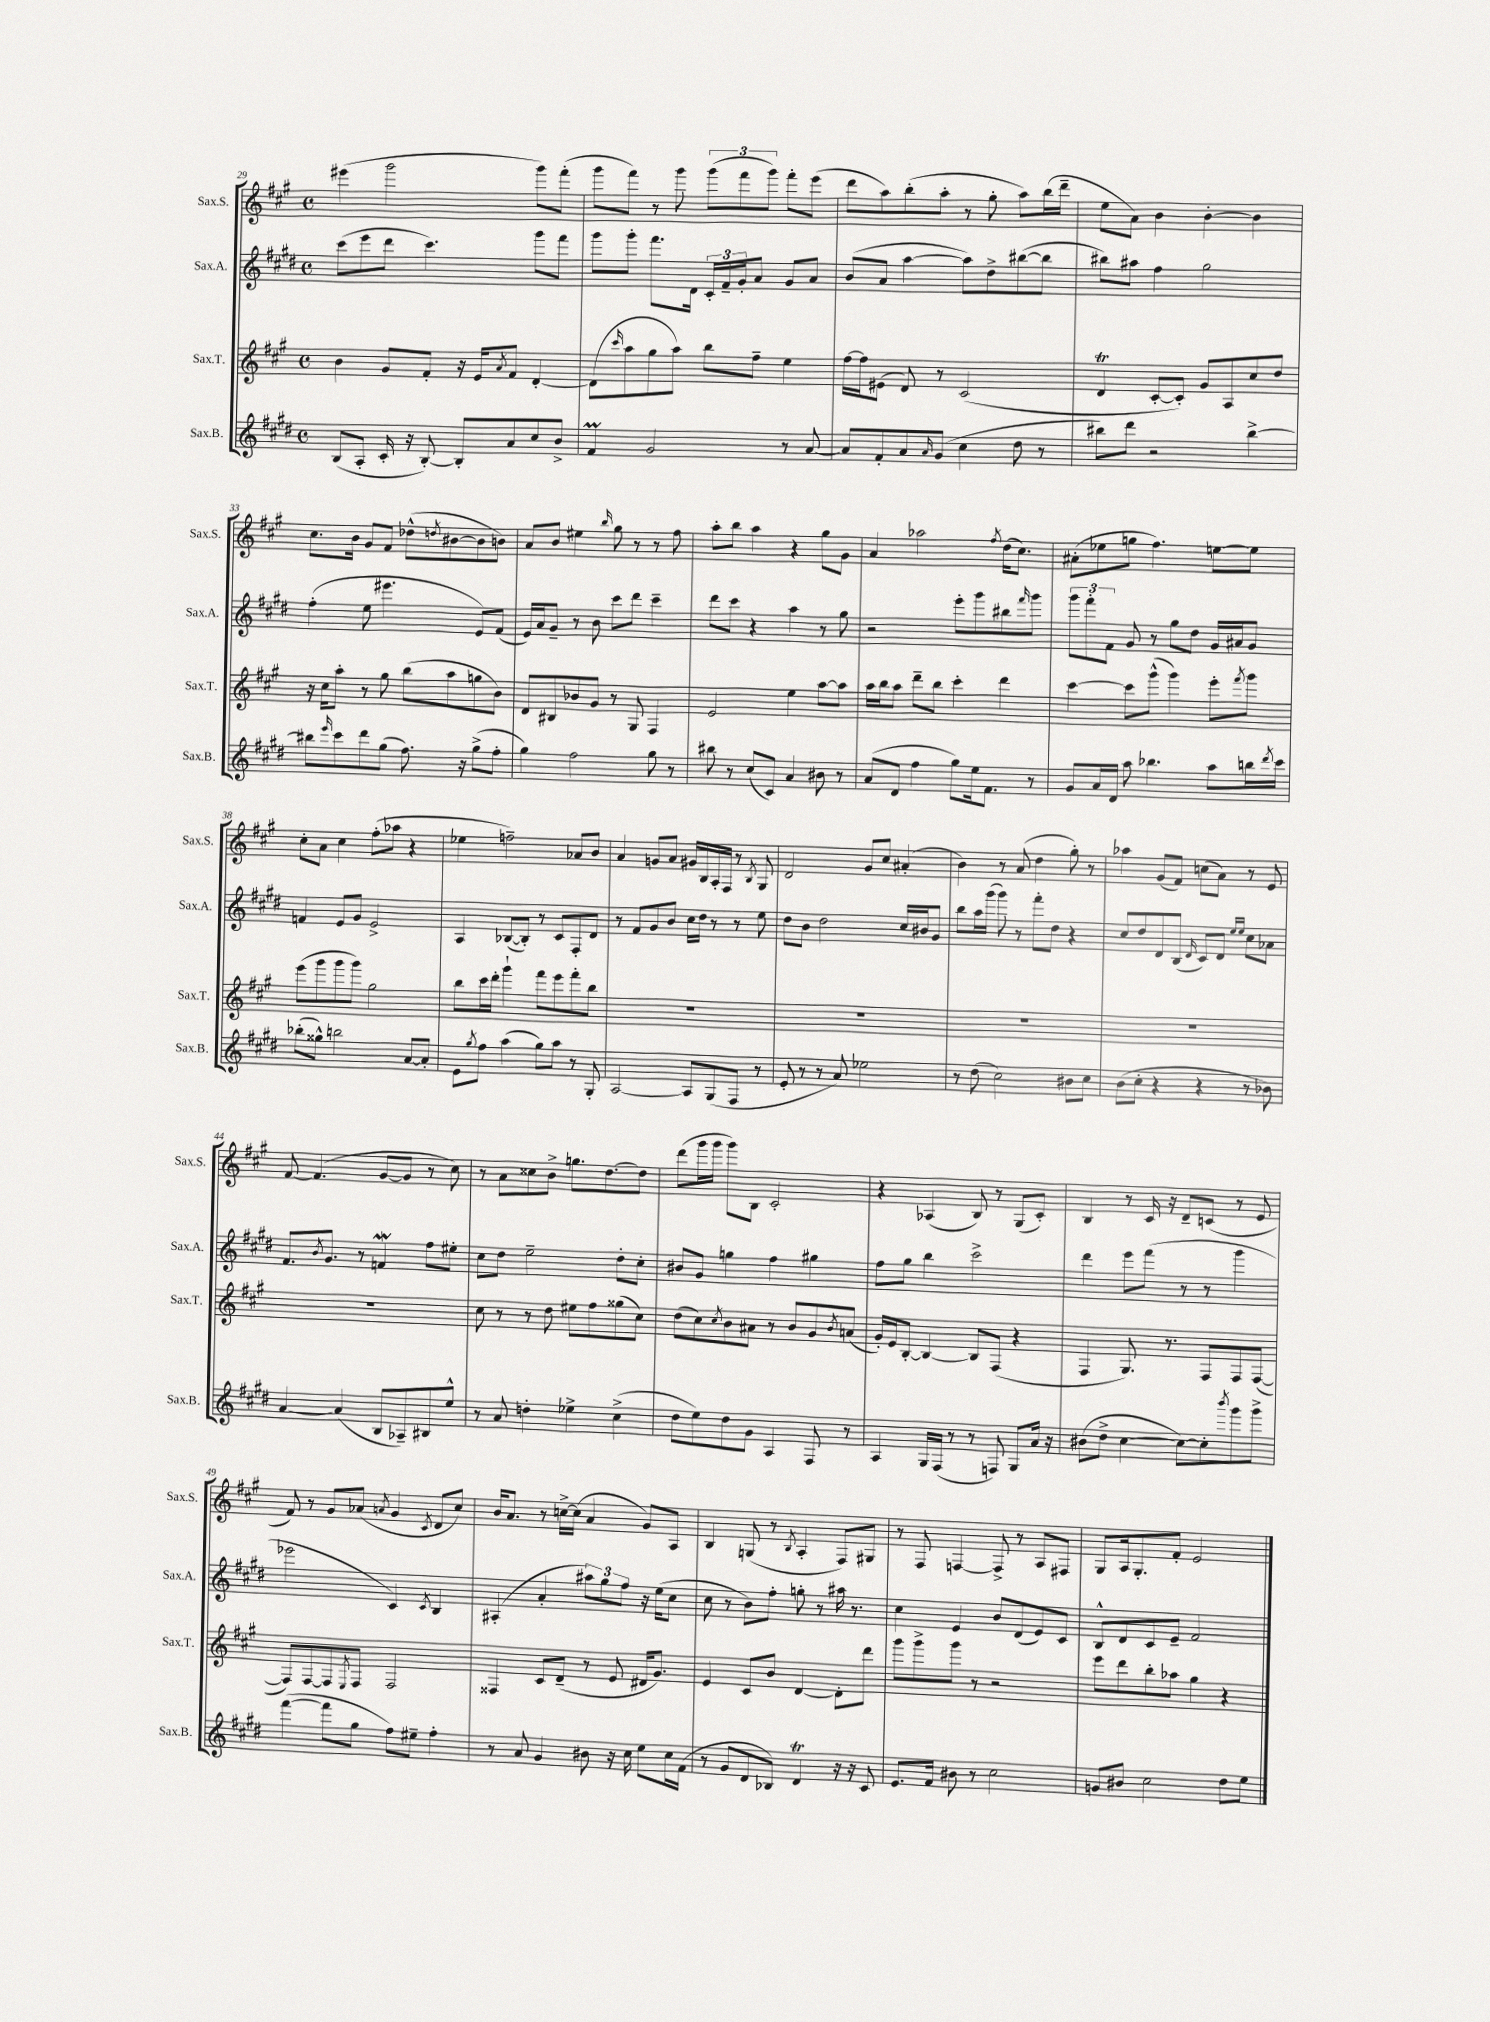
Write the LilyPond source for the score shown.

<<
\new StaffGroup <<
\new Staff = "s0" \with { instrumentName = "Sax.S." shortInstrumentName = "Sax.S." } {
    \clef treble \key a \major \defaultTimeSignature \time 4/4
    eis'''4( gis'''2 gis'''8) fis'''8-.( |
    gis'''8 fis'''8) r8 gis'''8 \tuplet 3/2 { gis'''8( fis'''8 gis'''8) } fis'''8-. e'''8( |
    d'''8 a''8) b''8-.( a''8-. r8 gis''8-. a''8) b''16( d'''16-- |
    e''8 a'8) b'4 b'4~-. b'4 |
    cis''8. b'16 gis'8 fis'8 des''8-^( \acciaccatura { d''8 } bis'8~ bis'8 b'8) |
    a'8 b'8 eis''4 \grace { b''16 } gis''8 r8 r8 fis''8 |
    a''8-. b''8 a''4 r4 gis''8 gis'8 |
    a'4 aes''2 \acciaccatura { fis''8 } d''16( cis''8.) |
    ais'8-.( ees''8 g''8 fis''4.) e''8~ e''8 |
    cis''8-. a'8 cis''4 fis''8-.( aes''8 r4 |
    ees''4 f''2--) aes'8 b'8 |
    a'4 g'8 a'8 gis'16 b16 a16-. fis16 r8 \acciaccatura { b8 } gis8 |
    d'2 gis'8 cis''8 ais'4-.( |
    b'4) r8 a'8( d''4 gis''8-.) r8 |
    aes''4 gis'8( fis'8) c''8( a'8) r8 e'8 |
    fis'8~ fis'4.( gis'8~ gis'8 r8 cis''8) |
    r8 a'8 cisis''8 b'8-> g''8. d''8.~ d''8 |
    d'''8( gis'''16 gis'''16 gis'''8) b8 cis'2-. |
    r4 aes4( b8) r8 gis8( cis'8-.) |
    b4 r8 cis'16 r16 d'8-- c'8( r8 e'8 |
    fis'8) r8 gis'8 aes'8( \acciaccatura { a'8 } gis'4 \acciaccatura { cis'8 } d'8 cis''8) |
    b'16 a'8. r8 c''16~-> c''16( a'4 gis'8) a8 |
    b4 g8( r8 \acciaccatura { b8 } a4-. fis8) gis8 |
    r8 fis8 f4~ f8-> r8 a8 fis8 |
    gis8 a16 gis8.-. fis'8-. e'2 \bar "|." |
}
\new Staff = "s1" \with { instrumentName = "Sax.A." shortInstrumentName = "Sax.A." } {
    \clef treble \key e \major \defaultTimeSignature \time 4/4
    cis'''8( e'''8 dis'''8 cis'''4.) gis'''8 fis'''8 |
    gis'''8 gis'''8-. fis'''8. dis'16 \tuplet 3/2 { cis'16-. fis'16-- gis'16-. } a'8 gis'8 a'8 |
    b'8( a'8 a''4~ a''8) dis''8-> bis''8~( bis''8 |
    bis''8) ais''8 fis''4 gis''2 |
    fis''4-.( e''8 eis'''4. e'8) fis'8( |
    e'16) a'16 gis'8-- r8 b'8 cis'''8 dis'''8 cis'''4-- |
    dis'''8 cis'''8 r4 a''4 r8 gis''8 |
    r2 e'''8-. gis'''8 bis''8 \grace { fis'''16 } gis'''8 |
    \tuplet 3/2 { gis'''8 fis'''8-. fis'8 } gis'8 r8 gis''8 dis''8 gis'16 ais'16 gis'8 |
    f'4 e'8 gis'8 e'2-> |
    a4 bes8~( bes8-.) r8 cis'8 fis8-. dis'8 |
    r8 fis'8 gis'8 b'8 cis''16 dis''16 r8 r8 e''8 |
    dis''8 b'8 dis''2 cis''16 bis'16 gis'8 |
    b''8 a''16 gis'''16( gis'''8) r8 fis'''8-. dis''8 r4 |
    cis''8 dis''8 dis'8 b8( \grace { dis'16 } cis'8) dis'8 \grace { e''16 e''16 } cis''8 aes'8 |
    fis'8. \acciaccatura { b'8 } gis'8. r8 f'4\mordent fis''8 eis''8-. |
    cis''8 dis''8 e''2-- dis''8-. cis''8-. |
    bis'8 gis'8 g''4 fis''4 gis''4 |
    fis''8 gis''8 b''4 cis'''2-> |
    dis'''4 e'''8 fis'''8( r8 r8 gis'''4 |
    ees'''2 cis'4) \acciaccatura { cis'8 } b4 |
    ais4-.( a'4-. \tuplet 3/2 { ais''8) gis''8 fis''8 } r16 e''16( cis''8 |
    cis''8 r8 b'8) fis''8-. g''8-. r8 ais''16 r8. |
    cis''4 e'4 b'8 dis'8( e'8) cis'8 |
    b8-^ dis'8 cis'8 e'8-- fis'2 \bar "|." |
}
\new Staff = "s2" \with { instrumentName = "Sax.T." shortInstrumentName = "Sax.T." } {
    \clef treble \key a \major \defaultTimeSignature \time 4/4
    b'4 gis'8 fis'8-. r16 e'16 \acciaccatura { a'8 } fis'8 d'4~-. |
    d'8( \grace { cis'''16 } a''8 gis''8 a''8) b''8 fis''8-- e''4 |
    fis''16~ fis''16 eis'8( d'8) r8 cis'2( |
    d'4\trill cis'8~-. cis'8-.) gis'8 a8 cis''8 d''8 |
    r16 cis''16 a''8-. r8 gis''8 b''8( a''8 g''8 b'8) |
    d'8 bis8 bes'8 gis'8 r8 gis8 fis4 |
    e'2 e''4 a''8~ a''8 |
    a''16 b''16 a''8 d'''8-- b''8 cis'''4-. d'''4 |
    cis'''4~ cis'''8 gis'''8-^( gis'''4) e'''8-. \acciaccatura { fis'''8 } gis'''8 |
    e'''8( gis'''8 gis'''8 gis'''8) gis''2 |
    b''8 cis'''16 d'''16-. gis'''4-! fis'''8 e'''8 fis'''8-. b''8 |
    R1 |
    R1 |
    R1 |
    R1 |
    R1 |
    cis''8 r8 r8 d''8 eis''8 fis''8 gisis''8( cis''8) |
    d''8( cis''8) \acciaccatura { cis''8 } b'8 ais'8 r8 b'8 gis'8 \acciaccatura { b'8 } a'8( |
    gis'16-.) e'16 b8~-. b4~ b8 fis8( r4 |
    fis4 gis8.) r8. fis8 fis8 fis8~( |
    fis8) fis8~ fis8 \acciaccatura { e8 } fis8 fis2 |
    fisis4 cis'8 d'8--( r8 e'8 dis'16 gis'8.) |
    e'4 cis'8 b'8 d'4~ d'8-. d'''8 |
    gis'''8 gis'''8-> gis'''8 r8 r2 |
    e'''8 d'''8 b''8-. aes''8 gis''4 r4 \bar "|." |
}
\new Staff = "s3" \with { instrumentName = "Sax.B." shortInstrumentName = "Sax.B." } {
    \clef treble \key e \major \defaultTimeSignature \time 4/4
    b8( a8-. cis'16-. r16 b8~-.) b8-. a'8 cis''8 b'8-> |
    fis'4\prall gis'2 r8 a'8~ |
    a'8 fis'8-. a'8 \grace { a'16 } gis'8( cis''4 dis''8 r8 |
    bis''8) dis'''8 r2 bis''4~-> |
    bis''8 \grace { e'''16 } cis'''8 dis'''8 gis''8( fis''8.) r16 gis''8->( fis''8-. |
    gis''4) fis''2 gis''8 r8 |
    bis''8 r8 cis''8( cis'8) a'4 bis'8 r8 |
    a'8( dis'8 fis''4 gis''8) e''16 fis'8. r8 |
    gis'8 a'16 dis'16 a''8 bes''4. a''8 b''16 \acciaccatura { dis'''8 } cis'''16 |
    bes''8-.( gisis''8-^) b''2 a'8~ a'8-. |
    e'8 \acciaccatura { gis''8 } fis''8 a''4( gis''8) a''8 r8 gis8-. |
    a2~ a8 gis8( fis8 r8 |
    e'8-. r8 r8 a'8) ees''2 |
    r8 dis''8( cis''2) bis'8 cis''8 |
    b'8( cis''8-. r4 r4 r8 bes'8) |
    a'4~ a'4( b8 aes8--) bis8 e''8-^ |
    r8 a'8 d''4-. ees''4-> cis''4->( |
    dis''8 e''8) dis''8 gis'8 a4 fis8 r8 |
    a4 gis16 fis16( r8 r8 f8) gis8 a'16 r16 |
    bis'8( dis''8-> cis''4~ cis''8~) cis''8-. \acciaccatura { b'''8 } gis'''8 gis'''8-> |
    fis'''4~( fis'''8 gis''8 fis''8) eis''8-- fis''4-. |
    r8 a'8 gis'4 bis'8 r16 cis''16 e''8 cis''16 fis'16( |
    r8 gis'8 dis'8 bes8) dis'4\trill r16 r16 cis'8 |
    e'8. fis'16 bis'8 r8 cis''2 |
    g'8 bis'8 cis''2 dis''8 e''8 \bar "|." |
}
>>
>>
\layout { \context { \Score currentBarNumber = #29 } }
